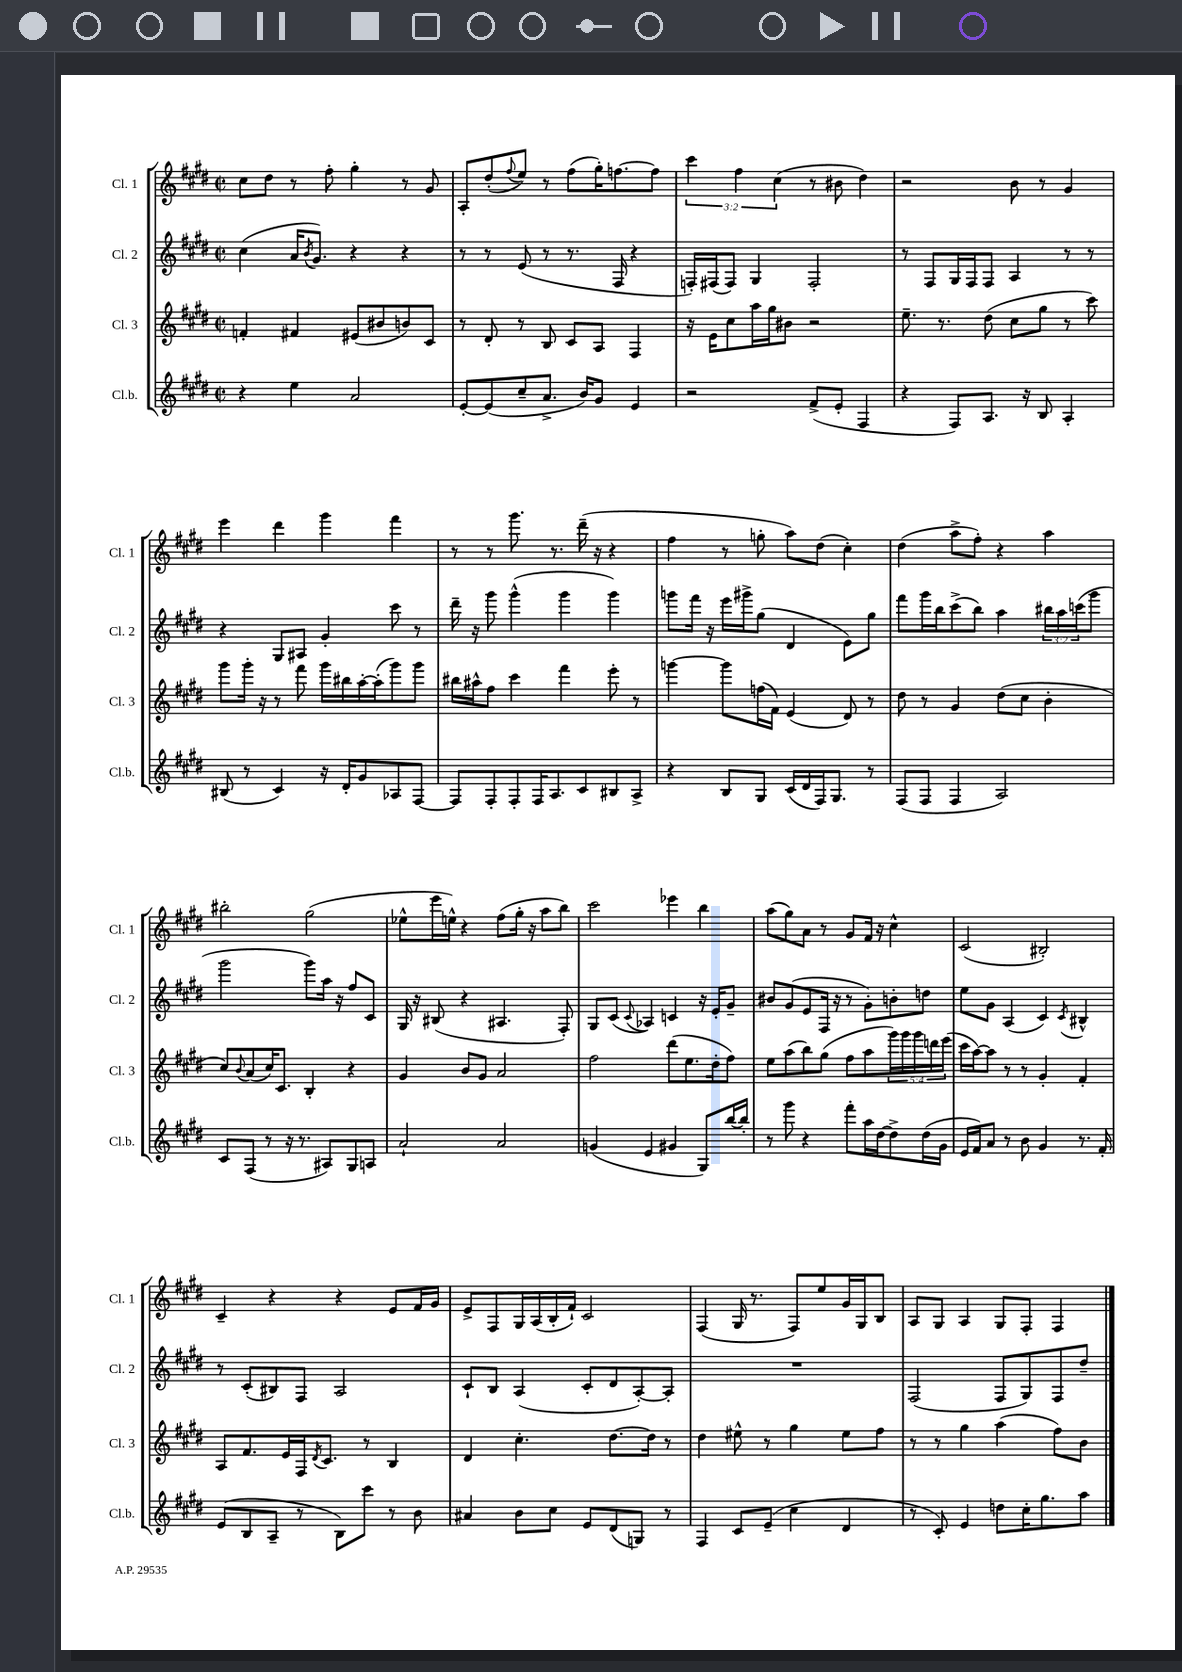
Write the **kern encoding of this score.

**kern	**kern	**kern	**kern
*staff4	*staff3	*staff2	*staff1
*clefG2	*clefG2	*clefG2	*clefG2
*k[f#c#g#d#]	*k[f#c#g#d#]	*k[f#c#g#d#]	*k[f#c#g#d#]
*M2/2	*M2/2	*M2/2	*M2/2
*met(c|)	*met(c|)	*met(c|)	*met(c|)
4r	4f'	(4cc#	8cc#
.	.	.	8dd#
4ee	4f#	16a	8r
.	.	8qb	.
.	.	8.g#)	.
.	.	.	8ff#'
2a	(8e#	4r	4gg#'
.	8b#	.	.
.	8b)	4r	8r
.	8c#	.	8g#
=	=	=	=
[8e'	8r	8r	8A'
(8e]	8d#'	8r	(8dd#'
.	.	.	8qqff#
8cc#~	8r	(8e	8ee)
8.a^	8B	8r	8r
.	8c#	8.r	(8ff#
16b)	.	.	.
8g#	8A	.	16gg#')
.	.	16F#	[8.ff
4e	4F#	4r	.
.	.	.	8ff]
=	=	=	=
2r	16r	16F')	6ccc#
.	16e	(16F#	.
.	8cc#	8F#)	.
.	.	.	6ff#
.	16aa	4G#	.
.	16gg#	.	.
.	.	.	(6cc#
.	8b#	.	.
(8f#^	2r	2F#'	8r
8e'	.	.	8b#
4F#	.	.	4dd#)
=	=	=	=
4r	8.ee~	8r	2r
.	.	8F#	.
.	8.r	.	.
8F#)	.	16G#	.
.	.	16F#	.
8.A	(8dd#	8F#	.
.	8cc#	4A	8b
16r	.	.	.
8B	8gg#	.	8r
4A'	8r	8r	4g#
.	8ccc#)	8r	.
=	=	=	=
(8B#	8ggg#	4r	4eee
8r	16ggg#'	.	.
.	16r	.	.
4c#)	8r	8G#	4ddd#
.	8fff#	8A#	.
16r	16ggg#	4g#'	4ggg#
16d#'	16bb#	.	.
8g#	[16aa'	.	.
.	(16aa']	.	.
8A-	8ggg#)	8ccc#	4fff#
[8F#	8ggg#	8r	.
=	=	=	=
8F#]	16bb#	16ddd#~	8r
.	16aa#^^	16r	.
8F#'	8ff#	8ggg#	8r
8F#'	4ccc#	(4ggg#^^	8.ggg#
16F#	.	.	.
8.A	.	.	8.r
.	4fff#	4ggg#	.
8c#	.	.	(16ddd#~
.	.	.	16r
8B#	8eee'	4ggg#)	4r
8A^	8r	.	.
=	=	=	=
4r	[4ggg	8ggg	4ff#
.	.	16fff#	.
.	.	16r	.
8B	8ggg]	16eee	8r
.	.	16ggg#^	.
8G#	(16ff	(8gg#	8gg'
.	16f#)	.	.
(16c#	(4e	4d#	8aa)
16d#	.	.	.
16F#)	.	.	(8dd#
8.G#	.	.	.
.	8d#)	8e)	4cc#')
8r	8r	8gg#	.
=	=	=	=
(8F#	8dd#	8fff#	(4dd#
8F#	8r	16ggg#	.
.	.	16bb	.
4F#	4g#	(8ccc#^	8aa^
.	.	8bb)	8ff#')
2A)	(8dd#	4aa	4r
.	8cc#	.	.
.	4b'	24bb#	4aa
.	.	24aa	.
.	.	(24ccc	.
.	.	8ggg#	.
=	=	=	=
8c#	8cc#)	2ggg#	2bb#'
.	8qqb	.	.
(8F#	(8a	.	.
8r	16cc#)	.	.
.	8.c#	.	.
16r	.	.	.
8.r	.	.	.
.	4B'	8ggg#)	(2gg#
8A#)	.	16aa	.
.	.	16r	.
8G#	4r	8ff#	.
8A	.	8c#	.
=	=	=	=
2a`	4g#	16G#	8ee-^^
.	.	16r	.
.	.	(8B#	16eee
.	.	.	16ee^^)
.	8b	4r	4r
.	8g#	.	.
2a	2a	4.A#	(8ff#
.	.	.	16gg#'
.	.	.	16r
.	.	.	8aa
.	.	8F#')	8bb)
=	=	=	=
(4g	2ff#	8G#	2ccc#
.	.	(8c#	.
.	.	8qqc#	.
4e	.	4A-)	.
4g#	(8ddd#	4c	4eee-
.	8.ee	.	.
8G#)	.	16r	4bb
.	16dd#'	16e'	.
[16bb	8ff#)	8g#~	.
16bb']	.	.	.
=	=	=	=
8r	8ee	8b#	(8aa
8ggg#	(8aa	(8g#	8gg#)
4r	8bb)	8e	8a
.	(8gg#	16F#	8r
.	.	16r	.
8fff#'	8ff#	8r	8g#
16aa	8aa	8g#')	16f#
[16dd#	.	.	16r
8dd#^]	20ggg#)	8b'	4cc#^^
.	20ggg#	.	.
.	20ggg#	.	.
(16dd#	.	8dd	.
.	20ddd	.	.
16g#	.	.	.
.	(20eee	.	.
=	=	=	=
16e	16ccc#	8ee	(2c#
16f#)	[16aa)	.	.
8a	8aa]	8g#	.
8r	8r	(4A	.
8b	8r	.	.
4g#	4g#'	4c#)	2B#')
.	.	8qc#	.
8.r	4f#'	4B#^^	.
16f#'	.	.	.
=	=	=	=
(8e	8A	8r	4c#~
8B	8.f#	(8c#'	.
8A~	.	8B#)	4r
.	16e	.	.
8r	16F#	8F#	.
.	8qd#	.	.
.	8.c#	.	.
8B)	.	2A	4r
8ccc#	8r	.	.
8r	4B	.	8e
8b	.	.	16f#
.	.	.	16g#
=	=	=	=
4a#	4d#	8c#`	8e^
.	.	8B	8F#
8b	4.cc#'	(4A	16G#
.	.	.	(16A
8cc#	.	.	16B'
.	.	.	16f#`)
8e	.	8c#'	2c#
(8d#	[8.dd#	8d#	.
8G)	.	[8A')	.
.	16dd#]	.	.
8r	8r	8A']	.
=	=	=	=
4F#	4dd#	1r	(4F#
8c#	8ee#^^	.	16G#
.	.	.	8.r
(8e~	8r	.	.
4cc#	4gg#	.	8F#)
.	.	.	8ee
4d#	8ee#	.	16g#
.	.	.	16G#
.	8ff#	.	8B
=	=	=	=
8r	8r	(2F#	8A
8c#')	8r	.	8G#
4e	4gg#	.	4A
8dd	(4aa	8F#	8G#
16cc#'	.	8G#)	8F#'
8.gg#	.	.	.
.	8ff#)	8F#	4F#
8aa	8b	8dd#~	.
==	==	==	==
*-	*-	*-	*-
